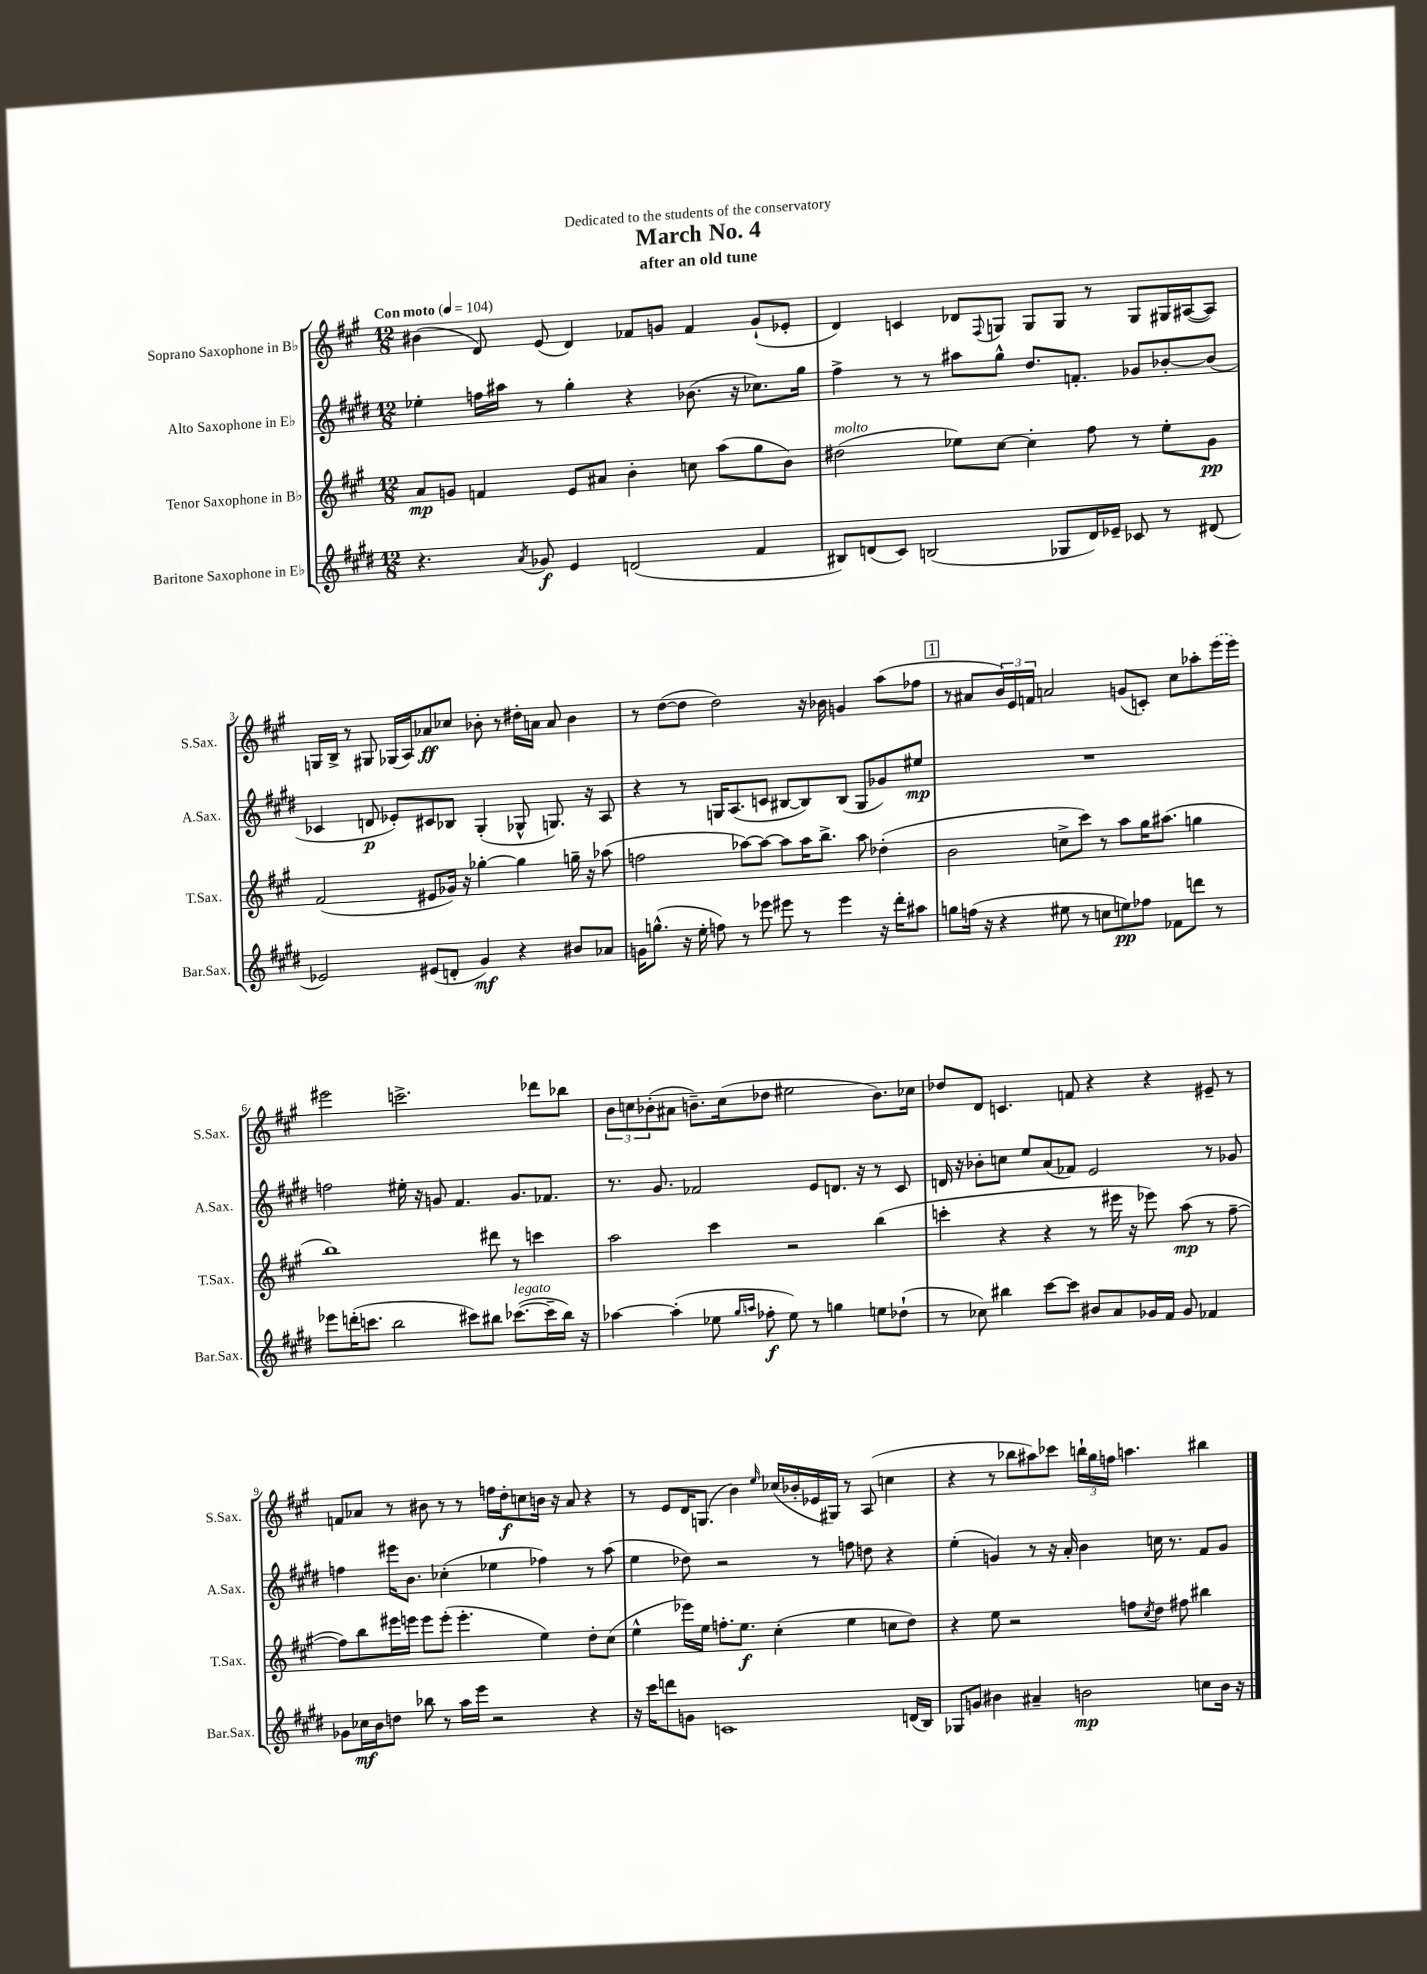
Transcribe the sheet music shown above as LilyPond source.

\header { title = "March No. 4" subtitle = "after an old tune" dedication = "Dedicated to the students of the conservatory" }
<<
\new StaffGroup <<
\new Staff = "s0" \with { instrumentName = "Soprano Saxophone in Bb" shortInstrumentName = "S.Sax." } {
    \clef treble \key a \major \numericTimeSignature \time 12/8 \tempo "Con moto" 4 = 104
    bis'4( d'8) e'8( d'4) fes'8 g'8 fes'4 g'8-!( ees'8-. |
    d'4) c'4 des'8 \appoggiatura { fis8 } g8 g8 g8 r8 g8 gis16 ais16~( ais8) |
    g16 b16-> r8 gis8 ges16( a16) aes'8\ff ces''8 bes'8-. r8 dis''16-. a'16 a'8 bes'4 |
    r8 d''8~( d''8 d''2) r16 bes'16 g'4 a''8( fes''8 |
    \mark \markup { \box "1" } r8 ais'8 \tuplet 3/2 { b'16) e'16 f'16 } a'2 g'8( c'8-.) cis''8 aes''8-. \once \slurDashed e'''16( e'''16) |
    eis'''2 c'''2.-> des'''8 bes''8 |
    \tuplet 3/2 { b'8 c''8 bes'8-.( } ais'8 b'8.--) c''16( des''8 eis''2 b'8.) ces''16 |
    des''8 d'8 c'4. f'8 r4 r4 eis'8-- r8 |
    f'8 aes'8 r8 bis'8 r8 r8 f''16 d''16-.\f c''8 b'16 r16 aes'8 r4 |
    r8 e'8 d'16 g8.( b'4) \grace { e''16 } ces''16( bes'16-. ees'16 gis16) r8 a8( c''4 |
    r4 r8 bes''8 ais''8) ces'''8 \tuplet 3/2 { b''16-! gis''16 f''16 } a''4. bis''4 \bar "|." |
}
\new Staff = "s1" \with { instrumentName = "Alto Saxophone in Eb" shortInstrumentName = "A.Sax." } {
    \clef treble \key e \major \numericTimeSignature \time 12/8
    ees''4-. f''16 ais''16 r8 gis''4-. r4 bes'8.( r16 ces''8.) gis''16 |
    fis''4-> r8 r8 ais''8 gis''8-^ dis''8. f'8.-. ges'8 bes'8~-. bes'8( |
    ces'4 d'8\p ees'8-.) cis'8 bes8 gis4-.( ges8-^ g8.) r16 a8 |
    r4 r8 g16 a8.( c'8 bis8~ bis8) bis8( g8 ges'8) eis''8\mp |
    \mark \markup { \box "1" } R1. |
    f''2 eis''16-. r16 g'8 fis'4. g'8. fes'8. |
    r8. gis'8. fes'2 e'8 d'8. r16 r8 cis'8 |
    d'16 r16 bes'8-. c''8 e''8 a'8( fes'8) e'2 r8 ges'8 |
    f''4 eis'''16 b'8. ces''4-.( ees''4 fes''4) r8 a''8( |
    e''4 des''8) r2 r8 f''8 d''8 r4 |
    e''4-.( g'4) r8 r16 a'16-. b'4 c''16 r8. fis'8 g'8 \bar "|." |
}
\new Staff = "s2" \with { instrumentName = "Tenor Saxophone in Bb" shortInstrumentName = "T.Sax." } {
    \clef treble \key a \major \numericTimeSignature \time 12/8
    a'8\mp g'8 f'4 e'8 ais'8 b'4-. c''8 a''8( gis''8 b'8) |
    dis''2^\markup { \italic "molto" }( ees''8) cis''8~ cis''4-. fis''8 r8 ees''8-. gis'8\pp |
    fis'2( eis'8 ges'16) r16 ges''4~-. ges''4 g''16-- r16 aes''8( |
    f''2 aes''8~) aes''8~ aes''8 aes''16 b''8.-> aes''8 des''4-.( |
    \mark \markup { \box "1" } b'2 c''8-> cis'''8) r8 a''8 gis''16 ais''8.( g''4 |
    b''1) dis'''8 r8 c'''4 |
    a''2 cis'''4 r2 b''4( |
    c'''4-. r4 r4 r8 eis'''16 r16 ees'''8) a''8\mp( r8 fis''8~-- |
    fis''8) b''8 eis'''16 e'''16 e'''8 e'''8-.( e'''4.-. e''4) d''8-. cis''8( |
    e''4-^ ees'''16) e''16 f''8.-. e''8.\f cis''4-.( e''4 c''8 d''8) |
    r4 e''8 r2 f''8 \acciaccatura { cis''8 } d''8 fis''8 bis''4 \bar "|." |
}
\new Staff = "s3" \with { instrumentName = "Baritone Saxophone in Eb" shortInstrumentName = "Bar.Sax." } {
    \clef treble \key e \major \numericTimeSignature \time 12/8
    r4. \acciaccatura { a'8 } ges'8\f e'4 d'2( fis'4 |
    bis8) d'8( cis'8) b2( ges8 d'16) ees'16-- ces'8 r8 dis'8( |
    ees'2) eis'8( d'8-. gis'4\mf) r4 bis'8 aes'8 |
    g'16 g''8.-^( r16 e''16-. f''8) r8 ees'''8 eis'''8 r8 eis'''4 r16 dis'''16-. ais''8 |
    \mark \markup { \box "1" } g''8 f''16( r16 r4 eis''8 r8 c''8 e''8\pp) fes''8 fes'8 d'''8 r8 |
    ees'''8 d'''16-.( c'''8. b''2 cis'''8) bis''8 ces'''8.~^\markup { \italic "legato" }( ces'''16-- bis''16) r16 |
    aes''4~ aes''4-.( ees''8 \grace { gis''16 a''16 } fes''8-.\f ees''8) r8 g''4 e''8 des''8-!( |
    r8 ces''8) bis''4 cis'''8~ cis'''8 bis'8 a'8 ges'16 fis'16 ges'8 fes'4 |
    ges'8 ces''16\mf b'16 d''8 bes''8 r8 a''16 e'''16 r2 r4 |
    r16 cis'''16 d'''8 g'8 c'1 d'16( b16) |
    ges8 g'8 bis'4 ais'4-- b'2\mp c''8 b'16 r16 \bar "|." |
}
>>
>>
